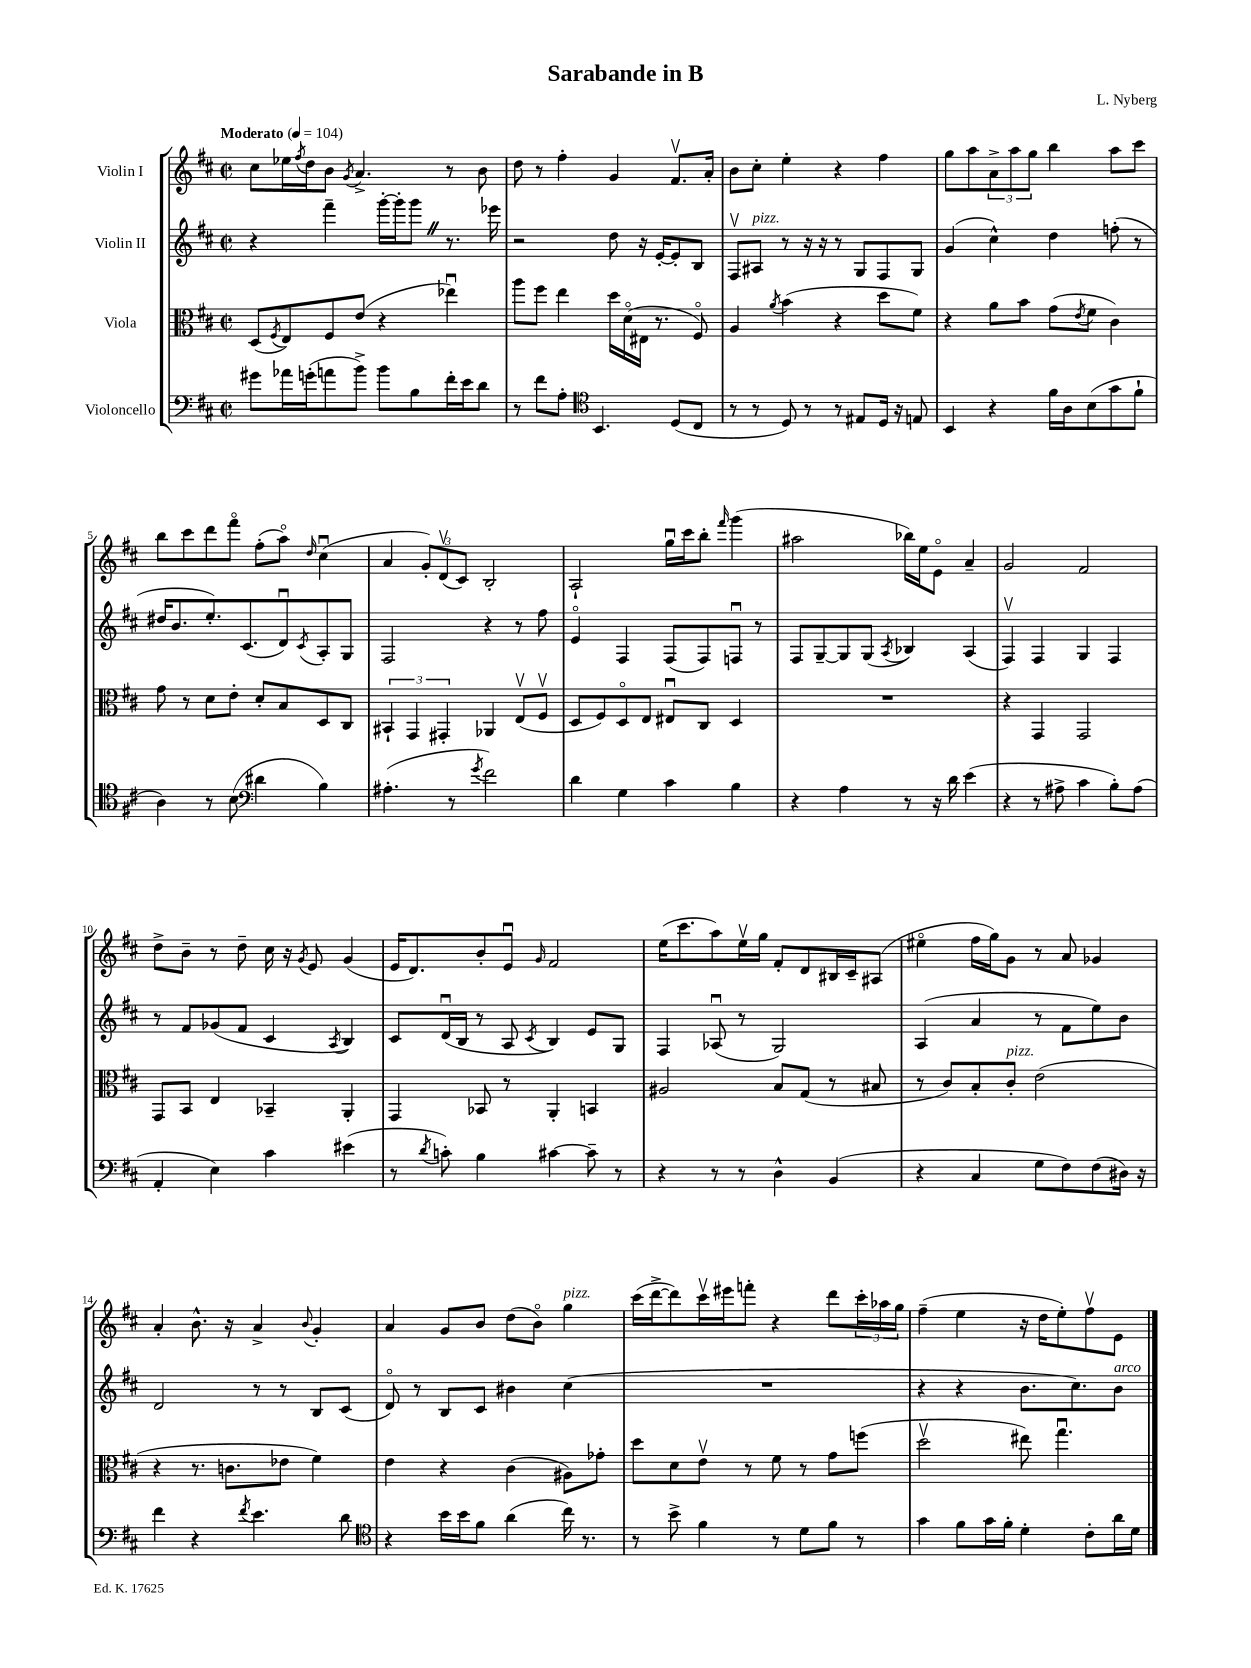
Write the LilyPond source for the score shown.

\header { title = "Sarabande in B" composer = "L. Nyberg" }
<<
\new StaffGroup <<
\new Staff = "s0" \with { instrumentName = "Violin I" } {
    \clef treble \key d \major \defaultTimeSignature \time 2/2 \tempo "Moderato" 4 = 104
    cis''8 ees''16 \acciaccatura { fis''8 } d''16 b'8 \acciaccatura { g'8 } a'4.-> r8 b'8 |
    d''8 r8 fis''4-. g'4 fis'8.\upbow a'16-. |
    b'8 cis''8-. e''4-. r4 fis''4 |
    g''8 a''8 \tuplet 3/2 { a'8-> a''8 g''8 } b''4 a''8 cis'''8 |
    b''8 cis'''8 d'''8 fis'''8\flageolet fis''8-.( a''8\flageolet) \grace { d''16 } cis''4\downbow( |
    a'4 \tuplet 3/2 { g'8-.) d'8\upbow( cis'8) } b2-. |
    a2-! g''16\downbow cis'''16 b''8-. \grace { fis'''16 } g'''4( |
    ais''2 bes''16) e''16 e'8\flageolet a'4-- |
    g'2 fis'2 |
    d''8-> b'8-- r8 d''8-- cis''16 r16 \acciaccatura { g'8 } e'8 g'4( |
    e'16 d'8.) b'8-. e'8\downbow \grace { g'16 } fis'2 |
    e''16( cis'''8. a''8) e''16\upbow g''16 fis'8-. d'8 bis16 cis'16-- ais8( |
    eis''4\flageolet fis''16 g''16) g'8 r8 a'8 ges'4 |
    a'4-. b'8.-^ r16 a'4-> \appoggiatura { b'8 } g'4-. |
    a'4 g'8 b'8 d''8( b'8\flageolet) g''4^\markup { \italic "pizz." } |
    cis'''16( d'''16~-> d'''8) cis'''16\upbow eis'''16 f'''8-. r4 d'''8 \tuplet 3/2 { cis'''16-. aes''16 g''16 } |
    fis''4--( e''4 r16 d''16 e''8-.) fis''8\upbow e'8 \bar "|." |
}
\new Staff = "s1" \with { instrumentName = "Violin II" } {
    \clef treble \key d \major \defaultTimeSignature \time 2/2
    r4 fis'''4-- g'''16~-. g'''16-. g'''8 \once \override BreathingSign.text = \markup { \musicglyph "scripts.caesura.straight" } \breathe r8. ees'''16 |
    r2 d''8 r16 e'16~-. e'8-. b8 |
    fis8\upbow ais8^\markup { \italic "pizz." } r8 r16 r16 r8 g8 fis8 g8 |
    g'4( cis''4-^) d''4 f''8-.( r8 |
    dis''16 b'8. e''8.-.) cis'8.( d'8\downbow) \acciaccatura { cis'8 } a8-. g8 |
    fis2 r4 r8 fis''8 |
    e'4\flageolet fis4 fis8( fis8) f8\downbow r8 |
    fis8 g8~-- g8 g8( \acciaccatura { a8 } bes4) a4( |
    fis4\upbow) fis4 g4 fis4 |
    r8 fis'8 ges'8( fis'8 cis'4 \acciaccatura { a8 } b4) |
    cis'8 d'16\downbow( b16 r8 a8 \acciaccatura { cis'8 } b4) e'8 g8 |
    fis4 aes8\downbow( r8 g2) |
    a4( a'4 r8 fis'8 e''8) b'8 |
    d'2 r8 r8 b8 cis'8( |
    d'8\flageolet) r8 b8 cis'8 bis'4 cis''4( |
    R1 |
    r4 r4 b'8. cis''8.) b'8^\markup { \italic "arco" } \bar "|." |
}
\new Staff = "s2" \with { instrumentName = "Viola" } {
    \clef alto \key d \major \defaultTimeSignature \time 2/2
    d8( \acciaccatura { fis8 } e8) fis8 e'8( r4 ees''4\downbow) |
    a''8 fis''8 e''4 d''16 d'16\flageolet( eis16 r8. fis8\flageolet) |
    a4 \acciaccatura { a'8 } b'4( r4 d''8 fis'8) |
    r4 a'8 b'8 g'8( \acciaccatura { e'8 } fis'8 cis'4) |
    g'8 r8 d'8 e'8-. d'8-. b8 d8 cis8 |
    \tuplet 3/2 { bis,4-! g,4 gis,4-. } aes,4 e8\upbow( fis8\upbow |
    d8 fis8) d8\flageolet e8 eis8\downbow cis8 d4 |
    R1 |
    r4 g,4 g,2 |
    g,8 b,8 e4 bes,4-- a,4-. |
    g,4 bes,8 r8 a,4-. b,4 |
    ais2 b8 g8( r8 bis8 |
    r8 cis'8) b8-. cis'8-.^\markup { \italic "pizz." } e'2( |
    r4 r8. c'8. ees'8 fis'4) |
    e'4 r4 cis'4( ais8) ges'8-. |
    d''8 d'8 e'8\upbow r8 fis'8 r8 g'8 f''8( |
    d''2\upbow eis''8) g''4.\downbow \bar "|." |
}
\new Staff = "s3" \with { instrumentName = "Violoncello" } {
    \clef bass \key d \major \defaultTimeSignature \time 2/2
    gis'8 aes'16 g'16-.( a'8 b'8->) b'8 b8 fis'16-. e'16 d'8 |
    r8 fis'8 a8-. \clef tenor b,4. d8( cis8 |
    r8 r8 d8) r8 r8 eis8 d16 r16 e8 |
    b,4 r4 fis'16 a16 b8( g'8 fis'8-! |
    a4) r8 b8( \clef bass dis'4 b4) |
    ais4.-.( r8 \acciaccatura { g'8 } fis'2) |
    d'4 g4 cis'4 b4 |
    r4 a4 r8 r16 d'16 e'4( |
    r4 r8 ais8-> cis'4 b8-.) ais8( |
    a,4-. e4) cis'4 eis'4( |
    r8 \acciaccatura { d'8 } c'8-.) b4 cis'4~ cis'8-- r8 |
    r4 r8 r8 d4-^ b,4( |
    r4 cis4 g8 fis8) fis8( dis16) r16 |
    fis'4 r4 \acciaccatura { fis'8 } e'4. d'8 |
    \clef tenor r4 b'16 b'16 fis'8 a'4( cis''16) r8. |
    r8 b'8-> fis'4 r8 d'8 fis'8 r8 |
    g'4 fis'8 g'16 fis'16-. d'4-. cis'8-. a'16 d'16 \bar "|." |
}
>>
>>
